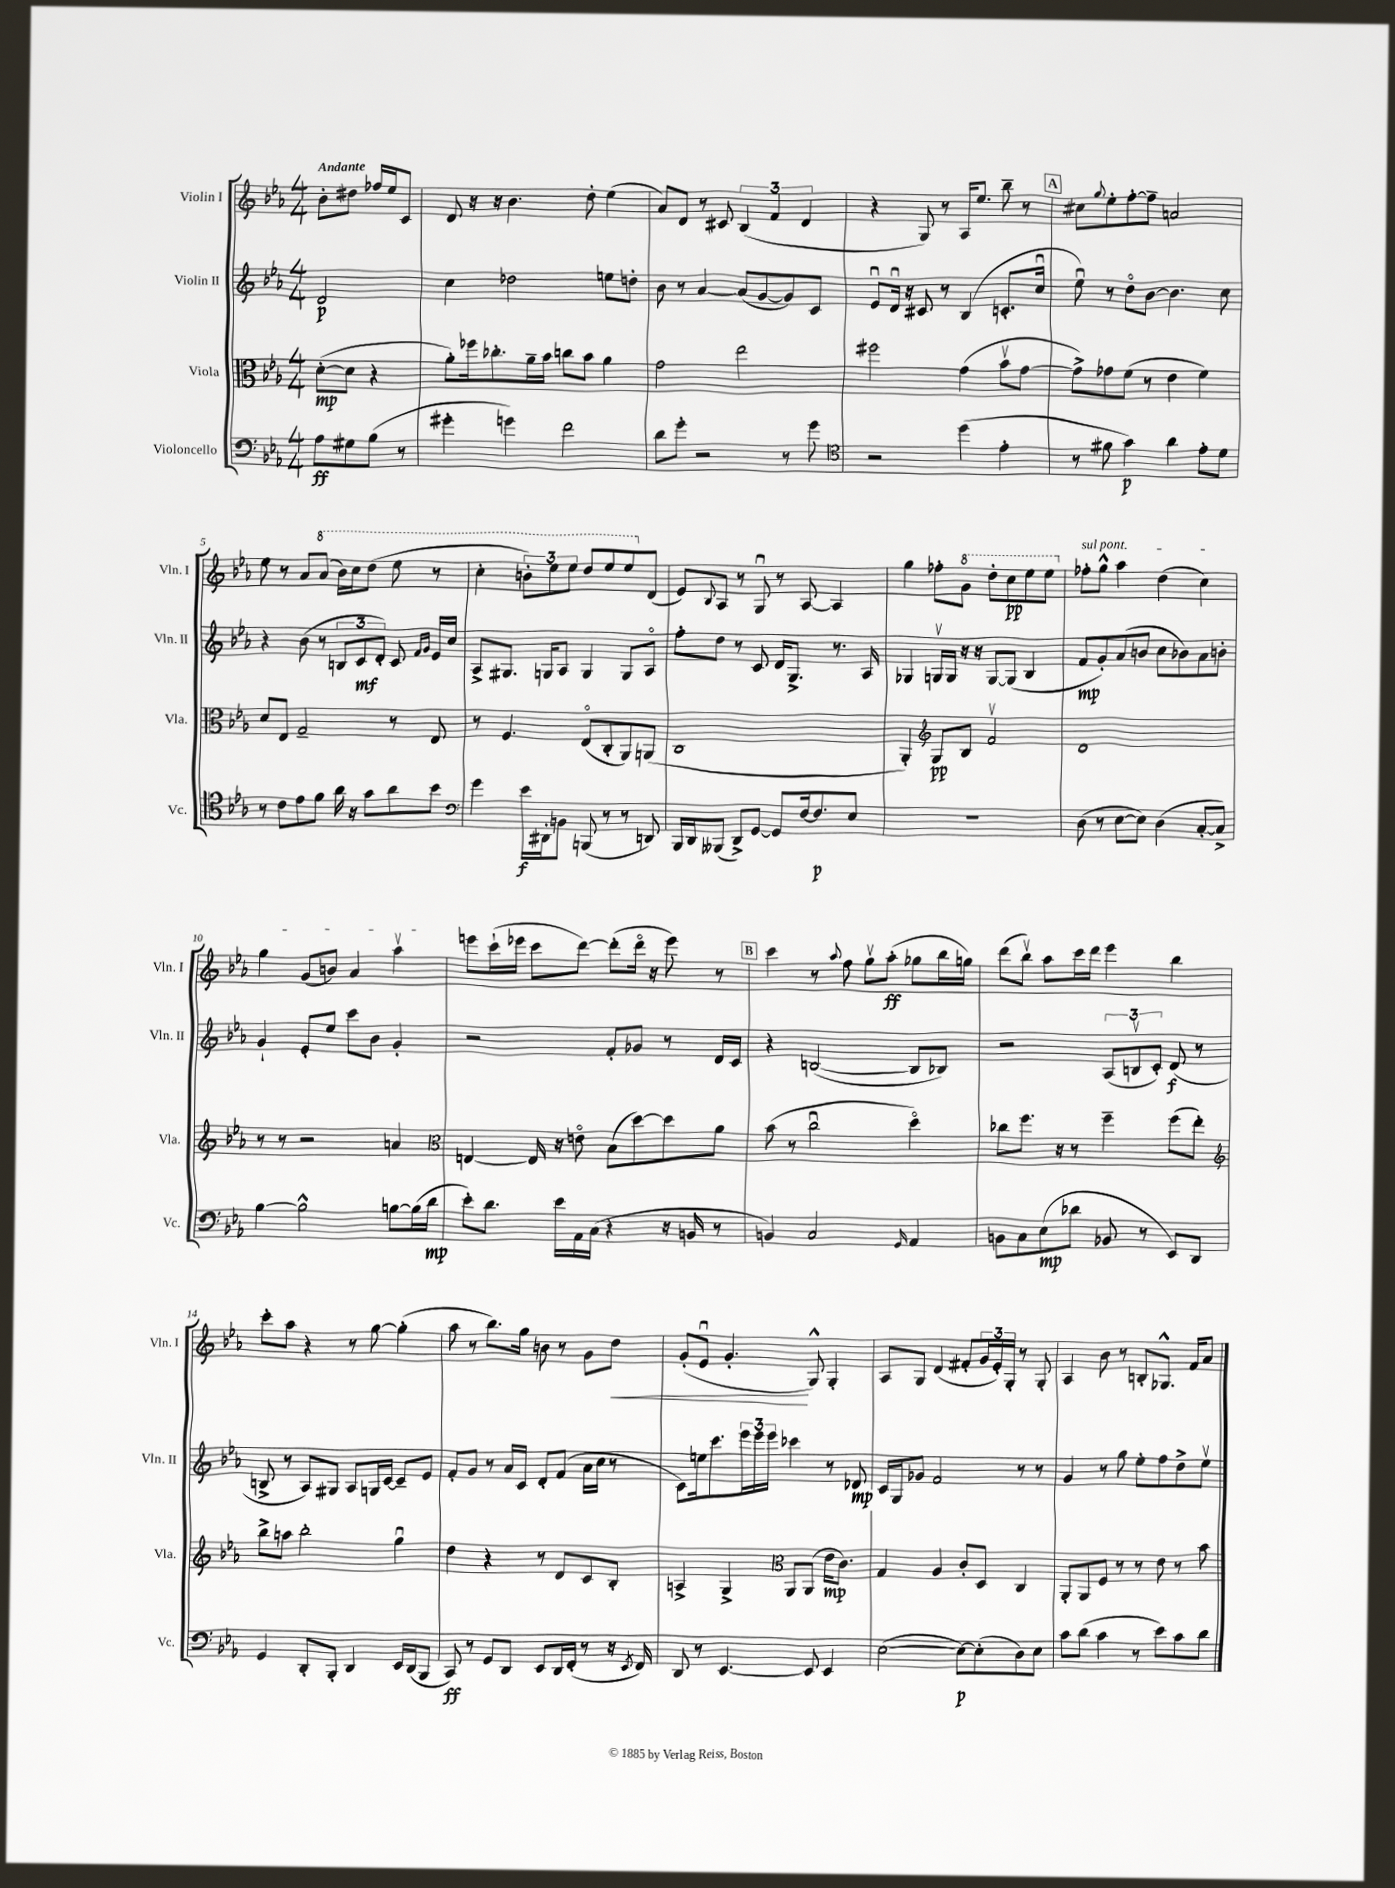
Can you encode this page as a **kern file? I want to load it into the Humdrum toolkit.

**kern	**kern	**kern	**kern
*staff4	*staff3	*staff2	*staff1
*clefF4	*clefC3	*clefG2	*clefG2
*k[b-e-a-]	*k[b-e-a-]	*k[b-e-a-]	*k[b-e-a-]
*M4/4	*M4/4	*M4/4	*M4/4
8A-	([8d'	2d	8b-'
8G#	8d]	.	8dd#
(8B-	4r	.	16ff-
.	.	.	16ee-
8r	.	.	8c
=	=	=	=
4g#'	8a-')	4cc	8d
.	16ff-	.	16r
.	8.cc-'	.	16r
4g)	.	2dd-	4.b-
.	16a-~	.	.
.	16b-	.	.
2f	8cc	.	.
.	8b-	.	8dd'
.	4a-	8ee	(4ee-
.	.	8dd'	.
=	=	=	=
8d	2g	8b-	8a-)
8g'	.	8r	8d
2r	.	[4a-	8r
.	.	.	8c#
.	2ee-	(8a-]	(6B-
.	.	[8g	.
.	.	.	6f
8r	.	8g])	.
.	.	.	6d
8g	.	8c	.
=	=	=	=
*clefC4	*	*	*
2r	2ff#	8e-u	4r
.	.	16du	.
.	.	16r	.
.	.	8c#	8G)
.	.	8r	8r
(4dd	(4g	(4B-	16A-
.	.	.	8.ee-
4e-'	8b-v	8.c'	8bb-~
.	[8g	.	8r
.	.	16ccu	.
=	=	=	=
8r	8g^])	8ee-u)	8cc#
.	.	.	8qqgg
8f#	8g-	8r	8ee-'
4g)	(8f	8ddo	[8ff'
.	8r	[8b-	8ff~]
4a-	4e-	4.b-]	2a
8e-'	4f)	.	.
8d	.	8cc	.
=	=	=	=
8r	8d	4r	8ee-
8c	8E-	.	8r
8e-	2G~	(8b-	8a-
8f	.	8r	(8aa-
16a-	.	12B	16bb-)
16r	.	.	16ccc
.	.	12c	.
8g	.	.	(8ddd
.	.	12d')	.
8a-	8r	8c	8eee-
.	.	16qqf	.
.	.	16qqg	.
8b-	8E-	16e-	8r
.	.	16cc	.
=	=	=	=
*clefF4	*	*	*
4g	8r	8A-^	4ccc'
.	4.F	8.G#	.
16e-	.	.	12bb')
16DD#'	.	16G	.
.	.	.	12eee-
8BB	.	8A-	.
.	.	.	12eee-
(8BBB	(8E-o	4G	8ddd
8r	8C'	.	8eee-
8r	8AA-)	8G	8eee-
8DD)	(8AA	8A-o	(8d
=	=	=	=
16BBB-	1C	8ff'	8e-)
16DD	.	.	.
.	.	.	8qqB-
(8BBB--	.	8dd	8A-
8DD^)	.	8r	8r
[8GG	.	8c	8Gu
8GG]	.	16d	8r
.	.	8.G^	.
[16F	.	.	[8A-
8.F]	.	.	.
.	.	8.r	4A-]
8E-	.	.	.
.	.	16A-	.
=	=	=	=
1r	4AA-')	4G-	4gg
*	*clefG2	*	*
.	8G	16Gv	8ff-'
.	.	16G	.
.	8B-	16r	8gg
.	.	16r	.
.	2fv	[8G	8ddd'
.	.	(8G]	8ccc
.	.	4B-	8eee-
.	.	.	8eee-
=	=	=	=
(8D	1d	8f	8ff-'
8r	.	8g')	8gg^^
[8E-	.	(8a-	4aa-
8E-])	.	8b	.
(4D	.	8cc	(4dd
.	.	8b-)	.
[8C'	.	8a-	4cc)
8C^])	.	8b'	.
=	=	=	=
[4B-	8r	4g`	4gg
.	8r	.	.
2B-^^]	2r	8e-'	(8g
.	.	8ee-	8b)
.	.	8ccc	4a-
.	.	8b-	.
[8B	4a	4g'	4aa-v
(16B]	.	.	.
16d	.	.	.
=	=	=	=
*	*clefC3	*	*
8e-')	[4E	2r	8eee
8.d	.	.	(16ccc`
.	.	.	16eee-
.	16E]	.	8ccc
16e-	16r	.	.
16AA-	8eo	.	[8ddd)
(16C	.	.	.
4r	(8B-	8f'	(8ddd']
.	[8dd)	8g-	16dddo
.	.	.	16r
16r	8dd]	8r	8eee-)
16BB	.	.	.
8r	8a-	16d	8r
.	.	16c	.
=	=	=	=
4BB)	(8b-	4r	4ccc
.	8r	.	.
2C	2ccu	([2B	8r
.	.	.	8qqaa-
.	.	.	8ff
.	.	.	8ggv
.	.	.	(8aa-'
16qqGG	.	.	.
4AA-	4ddo)	8B]	8gg-
.	.	8B-)	16bb-
.	.	.	16gg)
=	=	=	=
8BB	8cc-	2r	(8ddd
8C	8.ff	.	8bb-v)
(8E-	.	.	8aa-
.	16r	.	.
8d-	8r	.	16ccc
.	.	.	16ddd
8BB-	4ff~	(12A-	4eee-
.	.	12Bv	.
8r	.	.	.
.	.	12c')	.
8EE-)	(8ff	(8d	4bb-
8DD	8ee-')	8r	.
=	=	=	=
*	*clefG2	*	*
4GG	8bb-^	8B^	8ccc'
.	8aa	8r	8aa-
8DD'	2bb-'	8A-)	4r
8BBB-'	.	8G#	.
4DD	.	8A-	8r
.	.	16G	[8gg
.	.	[16c	.
16EE-	4ggu	8c~]	(4gg']
(16DD	.	.	.
8BBB-	.	8e-	.
=	=	=	=
8CC)	4dd	8f'	8aa-
8r	.	8g	8r
8GG	4r	8r	8.bb-)
8DD	.	16a-	.
.	.	16c	16gg
8EE-	8r	8d'	8b
16DD	8d	(8f	8r
(16FF'	.	.	.
8r	8c	16a-	8g
.	.	16cc	.
16r	8B-'	8r	8dd
8qEE-	.	.	.
16FF)	.	.	.
=	=	=	=
8DD	4A^	8c)	(8g'
8r	.	16ee	8e-u
.	.	8.ccc	.
[4.EE-	4G^	.	4.g'
.	.	24eee-	.
.	.	24eee-	.
.	.	24eee-	.
*	*clefC3	*	*
.	8AA-	4ccc-	.
8EE-]	(8AA-	.	8G^^)
4EE-	16e-	8r	4G'
.	8.c)	.	.
.	.	8d-	.
=	=	=	=
([2E-	4G	16c	8A-
.	.	16G	.
.	.	8g-	8G
.	4A-	2f	(4d
8E-_)	8c'	.	8f#'
(8E-']	8D	.	24g
.	.	.	24e-')
.	.	.	24G'
8D)	4C	8r	8r
8E-	.	8r	8G'
=	=	=	=
8c	8AA-'	4g	4A-
(8d	8AA-	.	.
4c	8F	8r	8b-
.	8r	8gg	8r
8r	8r	8ee-'	8B'
8e-)	8e-	8ff	8.G-^^
8c	8r	8dd^	.
.	.	.	16f
8d	8b-	8ee-v	8a-
==	==	==	==
*-	*-	*-	*-
